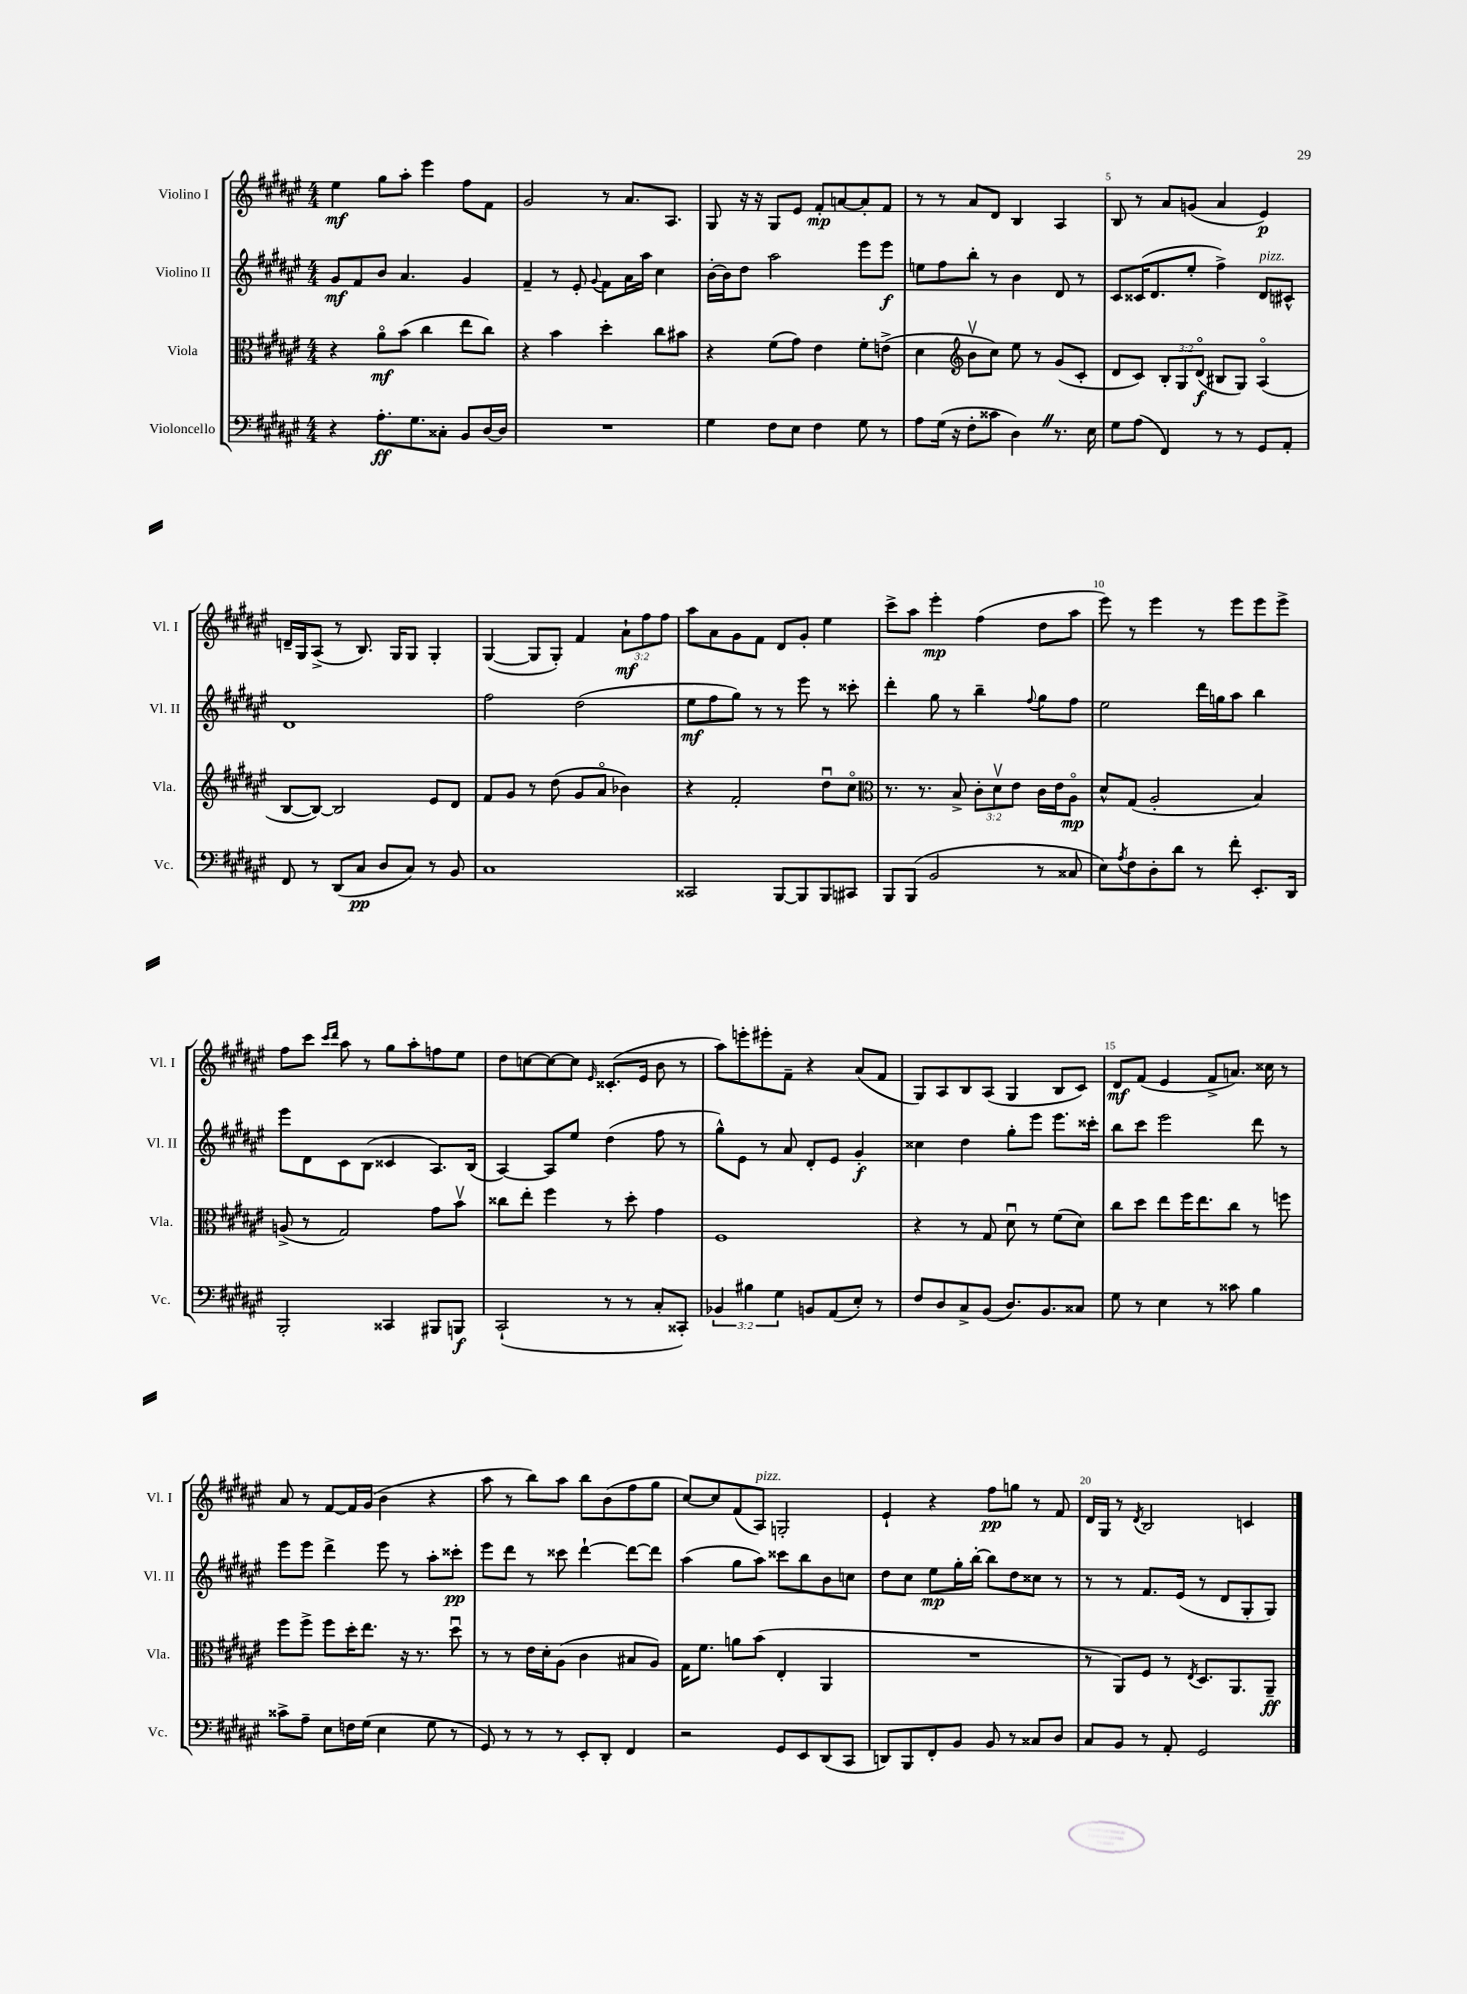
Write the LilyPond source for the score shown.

<<
\new StaffGroup <<
\new Staff = "s0" \with { instrumentName = "Violino I" shortInstrumentName = "Vl. I" } {
    \clef treble \key fis \major \numericTimeSignature \time 4/4 \override Staff.TupletNumber.text = #tuplet-number::calc-fraction-text
    eis''4\mf gis''8 ais''8-. eis'''4 fis''8 fis'8 |
    gis'2 r8 ais'8. ais8. |
    gis8 r16 r16 gis8 eis'8 fis'8-.\mp a'8~ a'8-. fis'8 |
    r8 r8 ais'8 dis'8 b4 ais4 |
    b8 r8 ais'8 g'8( ais'4 eis'4\p) |
    d'16-- gis16 ais8->( r8 b8.) gis16 gis8 gis4-. |
    gis4~( gis8 gis8-.) fis'4 \tuplet 3/2 { ais'8-!\mf fis''8 fis''8 } |
    ais''8 ais'8 gis'8 fis'8 dis'8 gis'8-. eis''4 |
    cis'''8-> ais''8 eis'''4-.\mp fis''4( dis''8 ais''8 |
    eis'''8) r8 eis'''4 r8 eis'''8 eis'''8 eis'''8-> |
    fis''8 cis'''8 \grace { cis'''16 dis'''16 } ais''8 r8 gis''8 ais''8-. f''8 eis''8 |
    dis''8 c''8~ c''8~ c''8 \grace { eis'16 } cisis'8.-.( eis'16 b'8 r8 |
    ais''8) e'''8-. eis'''8-. fis'8-- r4 ais'8( fis'8 |
    gis8) ais8 b8 ais8( gis4 b8 cis'8) |
    dis'8\mf fis'8( eis'4 fis'8-> a'8.) cisis''16 r8 |
    ais'8 r8 fis'8~ fis'16 gis'16( b'4 r4 |
    ais''8 r8 b''8) ais''8 b''8 b'8( fis''8 gis''8 |
    cis''8~) cis''8 fis'8( ais8^\markup { \italic "pizz." }) g2-. |
    eis'4-! r4 fis''8\pp g''8 r8 fis'8 |
    dis'16 gis16 r8 \acciaccatura { dis'8 } b2 c'4 \bar "|." |
}
\new Staff = "s1" \with { instrumentName = "Violino II" shortInstrumentName = "Vl. II" } {
    \clef treble \key fis \major \numericTimeSignature \time 4/4
    gis'8\mf fis'8 b'8 ais'4. gis'4 |
    fis'4-- r8 eis'8-. \appoggiatura { gis'8 } fis'8 ais'16 ais''16 cis''4 |
    b'16~-. b'16 dis''8 ais''2 eis'''8 eis'''8\f |
    e''8 fis''8 b''8-. r8 b'4 dis'8 r8 |
    cis'8 cisis'16( dis'8. eis''8-. fis''4->) dis'8^\markup { \italic "pizz." } cis'8-^ |
    dis'1 |
    fis''2 dis''2( |
    eis''8\mf fis''8 gis''8) r8 r8 eis'''8 r8 cisis'''8-. |
    dis'''4-. gis''8 r8 b''4-- \appoggiatura { fis''8 } gis''8 fis''8 |
    eis''2 dis'''16 g''16 ais''8 b''4 |
    eis'''8 dis'8 cis'8 b8( cisis'4 ais8.) b16( |
    ais4~) ais8 eis''8 dis''4( fis''8 r8 |
    gis''8-^) eis'8 r8 ais'8 dis'8-. eis'8 gis'4-.\f |
    cisis''4 dis''4 gis''8-. eis'''8 eis'''8. cisis'''16-. |
    b''8 cis'''8 eis'''2 dis'''8 r8 |
    eis'''8 eis'''8 dis'''4-> eis'''8 r8 ais''8-. cisis'''8-.\pp |
    eis'''8 dis'''8 r8 cisis'''8 dis'''4~-! dis'''8~ dis'''8 |
    ais''4( gis''8 ais''8) cisis'''8 b''8 b'8 c''8 |
    dis''8 cis''8 eis''8\mp gis''16-. b''16~-. b''8 dis''8 cisis''8 r8 |
    r8 r8 fis'8. eis'16( r8 dis'8 gis8-. gis8) \bar "|." |
}
\new Staff = "s2" \with { instrumentName = "Viola" shortInstrumentName = "Vla." } {
    \clef alto \key fis \major \numericTimeSignature \time 4/4 \override Staff.TupletNumber.text = #tuplet-number::calc-fraction-text
    r4 ais'8\flageolet\mf b'8( cis''4 eis''8 cis''8) |
    r4 b'4 dis''4-. cis''8 bis'8 |
    r4 fis'8( gis'8) eis'4 fis'8-. e'8->( |
    dis'4 \clef treble b'8\upbow cis''8) eis''8 r8 gis'8( cis'8-. |
    dis'8 cis'8) \tuplet 3/2 { b8-. gis8 dis'8\flageolet\f( } bis8 gis8) ais4\flageolet( |
    b8~ b8~) b2 eis'8 dis'8 |
    fis'8 gis'8 r8 dis''8( gis'8 ais'8\flageolet bes'4) |
    r4 fis'2-. dis''8\downbow cis''8\flageolet |
    \clef alto r8. r8. b8-> \tuplet 3/2 { cis'8-. dis'8\upbow eis'8 } cis'16 eis'16 ais8\flageolet\mp |
    dis'8-^ gis8( ais2-. b4) |
    a8->( r8 gis2) gis'8 b'8\upbow |
    cisis''8 eis''8-. fis''4 r8 dis''8-. gis'4 |
    fis1 |
    r4 r8 gis8 dis'8\downbow r8 fis'8( dis'8) |
    cis''8 dis''8 eis''8 fis''16 eis''8. cis''8 r8 f''8 |
    fis''8 fis''8-> fis''8 dis''16-. eis''8. r16 r8. dis''8\downbow |
    r8 r8 eis'16 dis'16-. ais8( cis'4 bis8 ais8) |
    gis16 fis'8. a'8 b'8( eis4-. ais,4 |
    R1 |
    r8 ais,8) fis8 r8 \acciaccatura { eis8 } dis8. ais,8. ais,8--\ff \bar "|." |
}
\new Staff = "s3" \with { instrumentName = "Violoncello" shortInstrumentName = "Vc." } {
    \clef bass \key fis \major \numericTimeSignature \time 4/4 \override Staff.TupletNumber.text = #tuplet-number::calc-fraction-text
    r4 ais8.-.\ff gis8. cisis8-. b,8 dis16~ dis16 |
    R1 |
    gis4 fis8 eis8 fis4 gis8 r8 |
    ais8 gis16( r16 fis8-. cisis'8 dis4) \once \override BreathingSign.text = \markup { \musicglyph "scripts.caesura.straight" } \breathe r8. eis16 |
    gis8 ais8( fis,4) r8 r8 gis,8 ais,8-. |
    fis,8 r8 dis,8( cis8\pp dis8 cis8) r8 b,8 |
    cis1 |
    cisis,2 b,,8~ b,,8 b,,8 cis,8 |
    b,,8 b,,8( b,2 r8 cisis8 |
    eis8) \acciaccatura { ais8 } fis8 dis8-. dis'8 r8 fis'8-. eis,8.-. dis,16 |
    b,,2-. cisis,4 bis,,8 b,,8\f |
    cis,2-!( r8 r8 cis8-. cisis,8-.) |
    \tuplet 3/2 { bes,4 bis4 gis4 } b,8 ais,8( eis8-.) r8 |
    fis8 dis8 cis8-> b,8( dis8.) b,8. cisis8 |
    gis8 r8 eis4 r8 cisis'8 b4 |
    cisis'8-> ais8-- eis8 f16 gis16( eis4 gis8 r8 |
    gis,8) r8 r8 r8 eis,8-. dis,8-. fis,4 |
    r2 gis,8 eis,8 dis,8( cis,8 |
    d,8) b,,8 fis,8-. b,8 b,8 r8 cisis8 dis8 |
    cis8 b,8 r8 ais,8-. gis,2 \bar "|." |
}
>>
>>
\layout { \context { \Score \override BarNumber.break-visibility = ##(#f #t #t) barNumberVisibility = #(every-nth-bar-number-visible 5) } }
